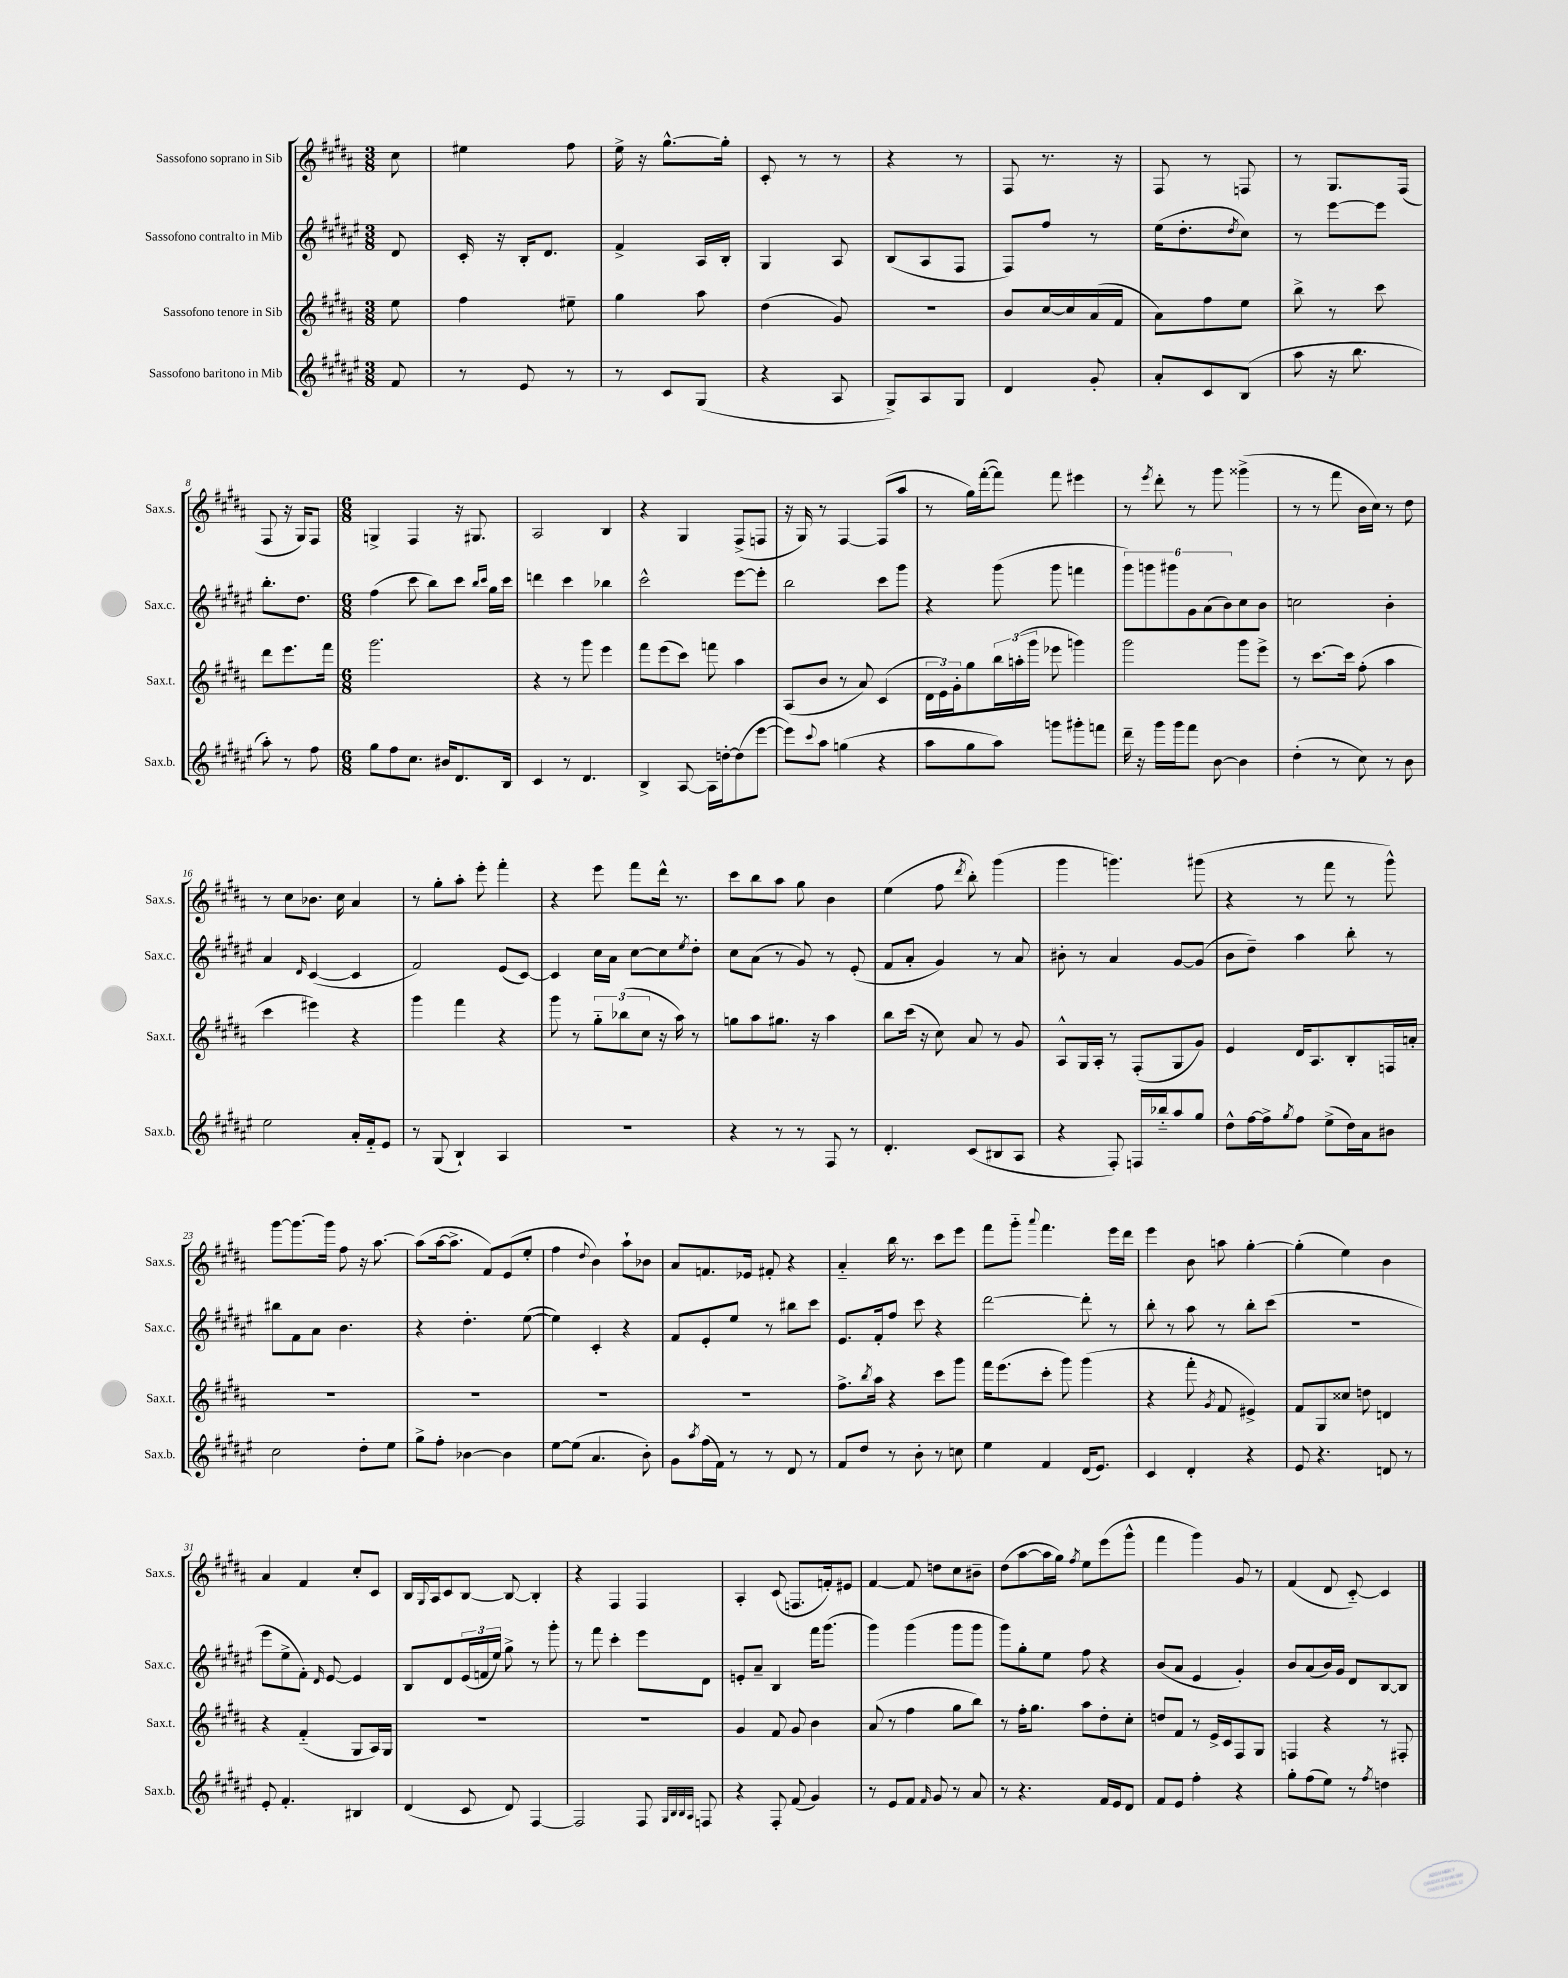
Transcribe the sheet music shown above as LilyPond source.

<<
\new StaffGroup <<
\new Staff = "s0" \with { instrumentName = "Sassofono soprano in Sib" shortInstrumentName = "Sax.s." } {
    \clef treble \key b \major \numericTimeSignature \time 3/8 \partial 8
    cis''8 |
    eis''4 fis''8 |
    e''16-> r16 gis''8.~-^ gis''16-. |
    cis'8-. r8 r8 |
    r4 r8 |
    fis8 r8. r16 |
    fis8 r8 f8 |
    r8 gis8. fis16( |
    fis8 r16 gis16) fis8 |
    \numericTimeSignature \time 6/8 g4-> fis4 r16 gis8. |
    ais2 b4 |
    r4 gis4 fis8->( f8 |
    r16 gis16) r8 fis4~ fis8( ais''8 |
    r8 gis''16) fis'''16~-.( fis'''8) fis'''8 eis'''4 |
    r8 \acciaccatura { e'''8 } dis'''8-. r8 gis'''8 gisis'''4->( |
    r8 r8 fis'''8 b'16 cis''16) r8 dis''8 |
    r8 cis''8 bes'8. cis''16 ais'4 |
    r8 gis''8-. ais''8-. e'''8-. fis'''4-. |
    r4 e'''8 fis'''8 dis'''16-^ r8. |
    cis'''8 b''8 ais''8 gis''8 b'4 |
    e''4( fis''8 \acciaccatura { dis'''8 } b''8-.) gis'''4( |
    gis'''4 g'''4.) gis'''8( |
    r4 r8 fis'''8 r8 gis'''8-^) |
    gis'''8~ gis'''8.~ gis'''16 fis''8 r16 ais''8.~ |
    ais''8( ais''16~ ais''8.-> fis'8) e'8( e''8-. |
    fis''4 \appoggiatura { dis''8 } b'4) ais''8-! bes'8 |
    ais'8 f'8. ees'16 fis'8-. r4 |
    ais'4-_ b''16 r8. cis'''8 e'''8 |
    fis'''8 gis'''8-_ \appoggiatura { ais'''8 } fis'''4. e'''16 dis'''16 |
    e'''4 b'8 a''8 gis''4~-. |
    gis''4-.( e''4) b'4 |
    ais'4 fis'4 cis''8-. cis'8 |
    b16 \appoggiatura { gis8 } ais16 cis'8 b8~ b8~ b4-. |
    r4 fis4 fis4 |
    ais4-. cis'8( f8. f'16-.) eis'8 |
    fis'4~ fis'8 d''8 cis''8 bis'8-- |
    dis''8( ais''8~ ais''16 gis''16) \acciaccatura { fis''8 } e''8 e'''8( gis'''8-^ |
    fis'''4 gis'''4) gis'8 r8 |
    fis'4( dis'8 cis'8~-_) cis'4 \bar "|." |
}
\new Staff = "s1" \with { instrumentName = "Sassofono contralto in Mib" shortInstrumentName = "Sax.c." } {
    \clef treble \key fis \major \numericTimeSignature \time 3/8 \partial 8
    dis'8 |
    cis'16-. r16 b16-. dis'8. |
    fis'4-> ais16 b16-. |
    gis4 ais8 |
    b8( ais8 fis8 |
    fis8) fis''8 r8 |
    eis''16( dis''8.-. \acciaccatura { dis''8 } cis''8) |
    r8 eis'''8~ eis'''8 |
    b''8.-. dis''8. |
    \numericTimeSignature \time 6/8 fis''4( cis'''8 b''8) cis'''8 \grace { b''16 cis'''16 } gis''16 cis'''16 |
    d'''4 cis'''4 bes''4 |
    cis'''2-^ eis'''8~ eis'''8-. |
    b''2 cis'''8 gis'''8 |
    r4 gis'''8( gis'''8 f'''4 |
    \tuplet 6/4 { gis'''8) g'''8 gis'''8 gis'8 ais'8( b'8) } cis''8 b'8 |
    c''2 b'4-. |
    ais'4 \grace { dis'16 } cis'4~( cis'4 |
    fis'2) eis'8( cis'8~) |
    cis'4 cis''16 ais'16 cis''8~ cis''8 \acciaccatura { eis''8 } dis''8-. |
    cis''8 ais'8( r8 gis'8) r8 eis'8-.( |
    fis'8 ais'8-. gis'4) r8 ais'8 |
    bis'8-. r8 ais'4 gis'8~ gis'8( |
    b'8 dis''8--) ais''4 b''8-. r8 |
    bis''8 fis'8 ais'8 b'4. |
    r4 dis''4.-. eis''8~( |
    eis''4) cis'4-. r4 |
    fis'8 eis'8-. eis''8 r8 bis''8 cis'''8 |
    eis'8. fis'16-. fis''8 cis'''8 r4 |
    dis'''2~ dis'''8-. r8 |
    b''8-. r8 ais''8 r8 b''8-. cis'''8( |
    R2. |
    eis'''8 eis''8-> fis'8-.) \grace { dis'16 } eis'8~ eis'4 |
    b8 dis'8 \tuplet 3/2 { eis'16( f'16 eis''16) } gis''8-> r8 gis'''8-. |
    r8 fis'''8 cis'''4-. eis'''8 dis'8 |
    e'8-. ais'8-- b4 fis'''16 gis'''8.( |
    gis'''4) gis'''4( gis'''8 gis'''8 |
    gis'''8) gis''8-. eis''8 fis''8 r4 |
    b'8( ais'8 eis'4 gis'4-.) |
    b'8 ais'8( b'16) gis'16 dis'8 b8~ b8 \bar "|." |
}
\new Staff = "s2" \with { instrumentName = "Sassofono tenore in Sib" shortInstrumentName = "Sax.t." } {
    \clef treble \key b \major \numericTimeSignature \time 3/8 \partial 8
    e''8 |
    fis''4 eis''8-- |
    gis''4 ais''8 |
    dis''4( gis'8) |
    r4. |
    b'8 cis''16~ cis''16 ais'16( fis'16 |
    ais'8) fis''8 e''8 |
    b''8-> r8 cis'''8 |
    dis'''8 e'''8. fis'''16 |
    \numericTimeSignature \time 6/8 gis'''2. |
    r4 r8 gis'''8 e'''4 |
    fis'''8 e'''8( cis'''8) f'''8 ais''4 |
    ais8( b'8 r8 ais'8) cis'4( |
    \tuplet 3/2 { dis'16 e'16) gis'16-. } gis''8 \tuplet 3/2 { b''16 a''16-.( gis'''16 } ees'''8 g'''4) |
    gis'''2 gis'''8 e'''8-> |
    r8 cis'''8.~ cis'''16 fis''8-.( ais''4 |
    cis'''4 eis'''4) r4 |
    gis'''4 fis'''4 r4 |
    gis'''8 r8 \tuplet 3/2 { gis''8-_ bes''8( cis''8 } r16 ais''16) r8 |
    g''8 ais''8 gis''8. r16 ais''4 |
    b''8 cis'''16( r16 cis''8) ais'8 r8 gis'8 |
    ais8-^ gis16 ais16-. r8 fis8-.( gis8 gis'8) |
    e'4 dis'16 ais8. b8-. f16 a'16-. |
    R2. |
    R2. |
    R2. |
    R2. |
    fis''8.-> \acciaccatura { b''8 } ais''16 r4 cis'''8 gis'''8 |
    fis'''16 e'''8.( cis'''8-. gis'''8) gis'''4( |
    r4 fis'''8-. \acciaccatura { gis'8 } fis'8 eis'4->) |
    fis'8 gis8 cisis''8 d''8 d'4 |
    r4 fis'4-_( gis8 ais16) gis16 |
    R2. |
    R2. |
    gis'4 fis'8 gis'8 b'4 |
    ais'8( r8 fis''4 gis''8 b''8) |
    r8 fis''16-. gis''8. ais''8 dis''8-. cis''8-. |
    d''8 fis'8 r8 e'16-> cis'16 fis8 gis8 |
    f4 r4 r8 fis8-. \bar "|." |
}
\new Staff = "s3" \with { instrumentName = "Sassofono baritono in Mib" shortInstrumentName = "Sax.b." } {
    \clef treble \key fis \major \numericTimeSignature \time 3/8 \partial 8
    fis'8 |
    r8 eis'8 r8 |
    r8 cis'8 gis8( |
    r4 ais8 |
    gis8->) ais8 gis8 |
    dis'4 gis'8-. |
    ais'8-. cis'8 b8( |
    ais''8 r16 b''8. |
    ais''8-.) r8 fis''8 |
    \numericTimeSignature \time 6/8 gis''8 fis''8 cis''8. bis'16 dis'8. b16 |
    cis'4 r8 dis'4. |
    b4-> ais8~ ais16 d''16~-. d''8( eis'''8~ |
    eis'''8) \appoggiatura { cis'''8 } ais''8 g''4( r4 |
    ais''8 gis''8 ais''8) g'''8 gis'''8-. f'''8 |
    dis'''16-- r16 gis'''16 gis'''16 fis'''8 b'8~ b'4 |
    dis''4-.( r8 cis''8) r8 b'8 |
    eis''2 ais'16-. fis'16-_ eis'8 |
    r8 gis8( b4-!) ais4 |
    R2. |
    r4 r8 r8 fis8 r8 |
    dis'4.-. cis'8( bis8 ais8 |
    r4 fis8-.) f16 bes''16-_ ais''8 gis''8 |
    dis''8-^ fis''16~ fis''16-> \acciaccatura { gis''8 } fis''8 eis''8->( dis''16) ais'16 bis'8 |
    cis''2 dis''8-. eis''8 |
    gis''8-> fis''8-. bes'4~ bes'4 |
    eis''8~ eis''8( ais'4. b'8-.) |
    gis'8 \acciaccatura { ais''8 } fis''16( fis'16) r8 r8 dis'8 r8 |
    fis'8 dis''8 r8 b'8-. r8 c''8 |
    eis''4 fis'4 dis'16( eis'8.) |
    cis'4 dis'4-. r4 |
    eis'8 r4. d'8 r8 |
    eis'8-. fis'4.-. bis4 |
    dis'4( cis'8 dis'8) fis4~ |
    fis2 fis8 \grace { gis32 b32 b32 ais32 } f8 |
    r4 fis8-. fis'8( gis'4) |
    r8 eis'8 fis'8 \grace { fis'16 } gis'8 r8 ais'8 |
    r8 r4. fis'16 eis'16 dis'8 |
    fis'8 eis'8 fis''4-. r4 |
    gis''8-. fis''8( eis''8) r8 \acciaccatura { fis''8 } d''4 \bar "|." |
}
>>
>>
